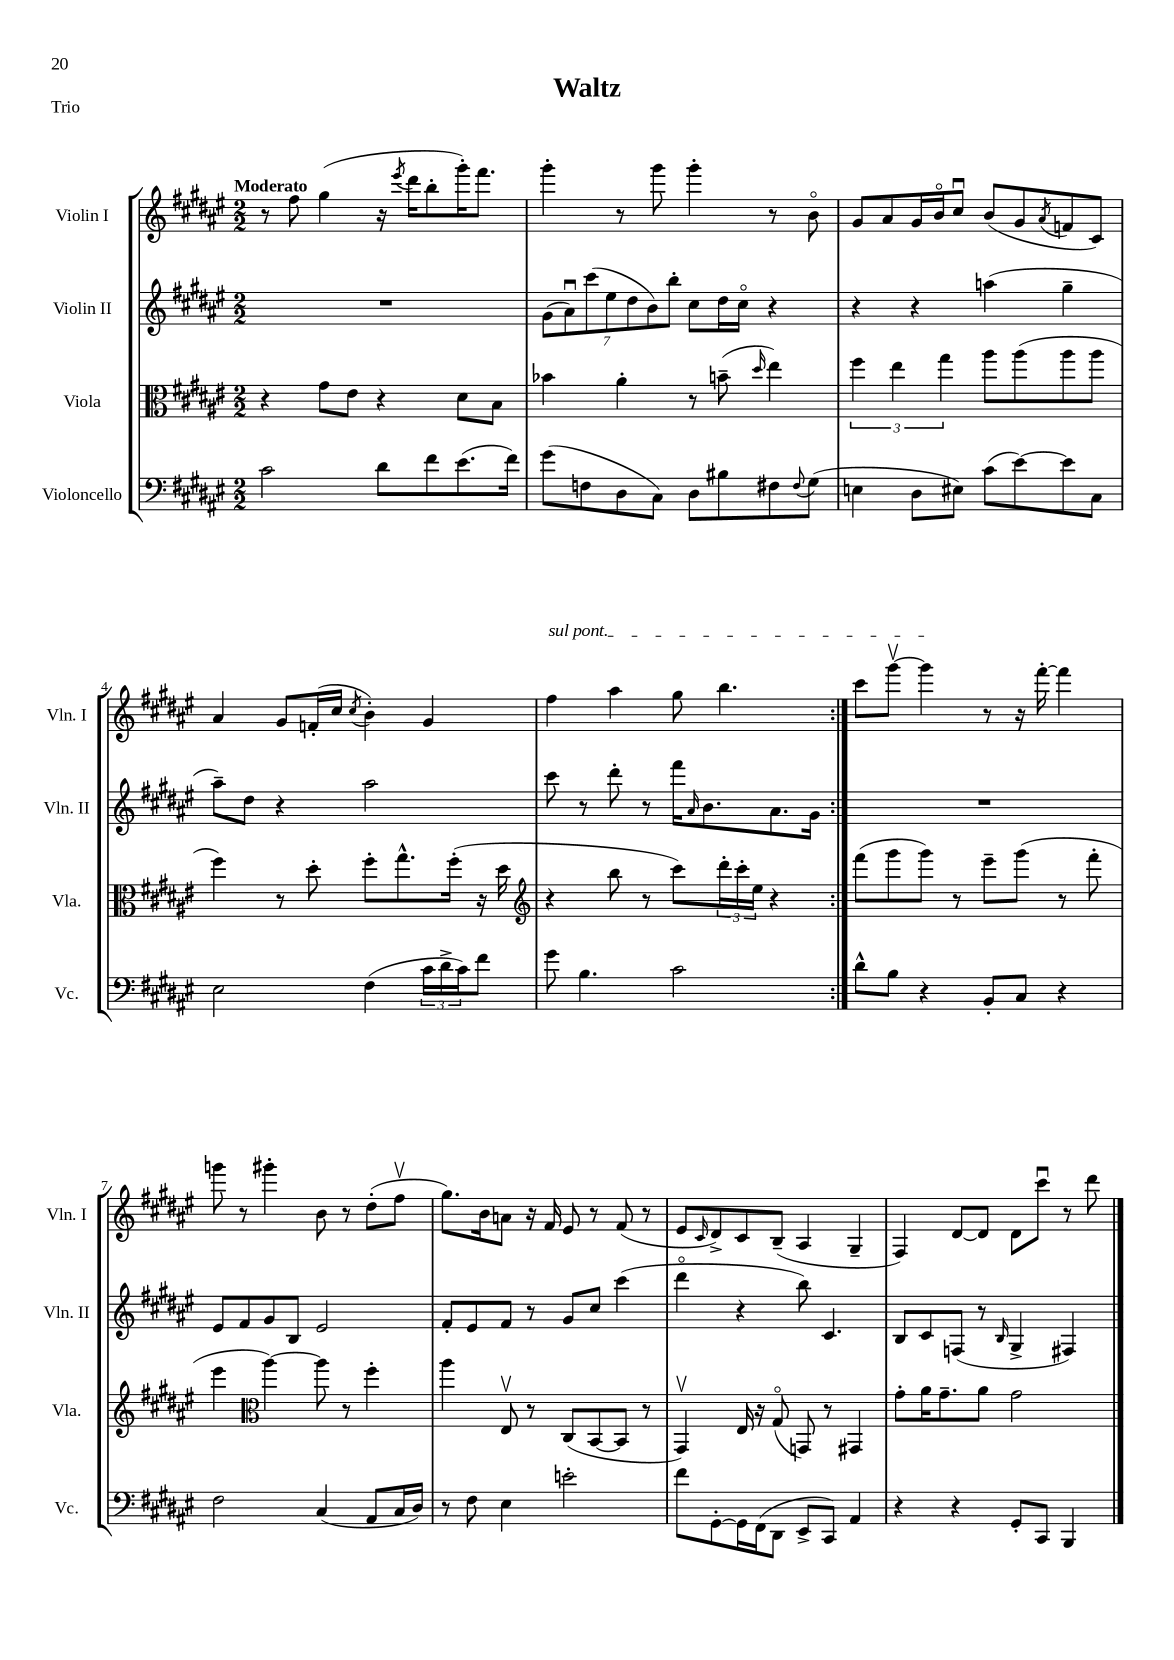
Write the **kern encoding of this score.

**kern	**kern	**kern	**kern
*staff4	*staff3	*staff2	*staff1
*clefF4	*clefC3	*clefG2	*clefG2
*k[f#c#g#d#a#e#]	*k[f#c#g#d#a#e#]	*k[f#c#g#d#a#e#]	*k[f#c#g#d#a#e#]
*M2/2	*M2/2	*M2/2	*M2/2
2c#	4r	1r	8r
.	.	.	8ff#
.	8g#	.	(4gg#
.	8e#	.	.
8d#	4r	.	16r
.	.	.	8qeee#
.	.	.	16ddd#
8f#	.	.	8bb'
(8.e#	8d#	.	16ggg#')
.	.	.	8.fff#
.	8B	.	.
16f#)	.	.	.
=	=	=	=
(8g#	4b-	(14g#	4ggg#'
.	.	14a#u)	.
8F	.	.	.
.	.	(14ccc#	.
.	.	14ee#	.
8D#	4a#'	.	8r
.	.	14dd#	.
.	.	14b)	.
8C#)	.	.	8ggg#
.	.	14bb'	.
8D#	8r	8cc#	4ggg#'
8B#	(8b~	16dd#	.
.	.	16cc#o	.
.	16qqdd#	.	.
8F#	4ee#)	4r	8r
8qqF#	.	.	.
(8G#	.	.	8bo
=	=	=	=
4E	6ff#	4r	8g#
.	.	.	8a#
.	6ee#	.	.
8D#	.	4r	16g#
.	.	.	16bo
.	6gg#	.	.
8E#)	.	.	8cc#u
(8c#	8aa#	(4aa	(8b
[8e#)	(8aa#	.	8g#
.	.	.	8qa#
8e#]	8aa#	4gg#~	8f
8C#	8aa#	.	8c#)
=	=	=	=
2E#	4ff#)	8aa#~)	4a#
.	.	8dd#	.
.	8r	4r	8g#
.	8dd#'	.	(16f'
.	.	.	16cc#
.	.	.	8qcc#
(4F#	8ff#'	2aa#	4b')
.	8.gg#^^	.	.
24c#	.	.	4g#
24d#^	.	.	.
.	(16ff#'	.	.
24c#)	.	.	.
8f#	16r	.	.
.	16dd#	.	.
=	=	=	=
*	*clefG2	*	*
8g#	4r	8ccc#	4ff#
4.B	.	8r	.
.	8bb	8ddd#'	4aa#
.	8r	8r	.
2c#	8ccc#)	16fff#	8gg#
.	.	16qqa#	.
.	.	8.b	.
.	24ddd#'	.	4.bb
.	24ccc#'	.	.
.	24ee#	.	.
.	4r	8.a#	.
.	.	16g#	.
=:|!	=:|!	=:|!	=:|!
8d#^^	(8fff#	1r	8ccc#
8B	8ggg#	.	[8ggg#v
4r	8ggg#)	.	4ggg#]
.	8r	.	.
8BB'	8eee#~	.	8r
8C#	(8ggg#	.	16r
.	.	.	[16fff#'
4r	8r	.	4fff#]
.	8fff#'	.	.
=	=	=	=
2F#	4eee#	8e#	8ggg
.	.	8f#	8r
*	*clefC3	*	*
.	[4aa#)	8g#	4ggg#'
.	.	8B	.
(4C#	8aa#]	2e#	8b
.	8r	.	8r
8AA#	4ff#'	.	(8dd#'
16C#	.	.	8ff#v
16D#)	.	.	.
=	=	=	=
8r	4aa#	8f#'	8.gg#)
8F#	.	8e#	.
.	.	.	16b
4E#	8E#v	8f#	8a
.	8r	8r	16r
.	.	.	16f#
2e'	(8C#	8g#	8e#
.	[8BB	8cc#	8r
.	8BB]	(4ccc#	(8f#
.	8r	.	8r
=	=	=	=
8f#	4GG#v)	4ddd#o	8e#
.	.	.	16qqc#
[8GG#'	.	.	8d#^)
16GG#]	16E#	4r	8c#
(16FF#	16r	.	.
8DD#	(8G#o	.	(8B~
8EE#^	8GG)	8bb)	4A#
8CC#)	8r	4.c#	.
4AA#	4GG#	.	4G#~
=	=	=	=
4r	8g#'	8B	4F#)
.	16a#	8c#	.
.	8.g#~	.	.
4r	.	(8F	[8d#
.	8a#	8r	8d#]
.	.	16qqB	.
8GG#'	2g#	4G#^	8d#
8CC#	.	.	8ccc#u
4BBB	.	4F#)	8r
.	.	.	8ddd#
==	==	==	==
*-	*-	*-	*-
